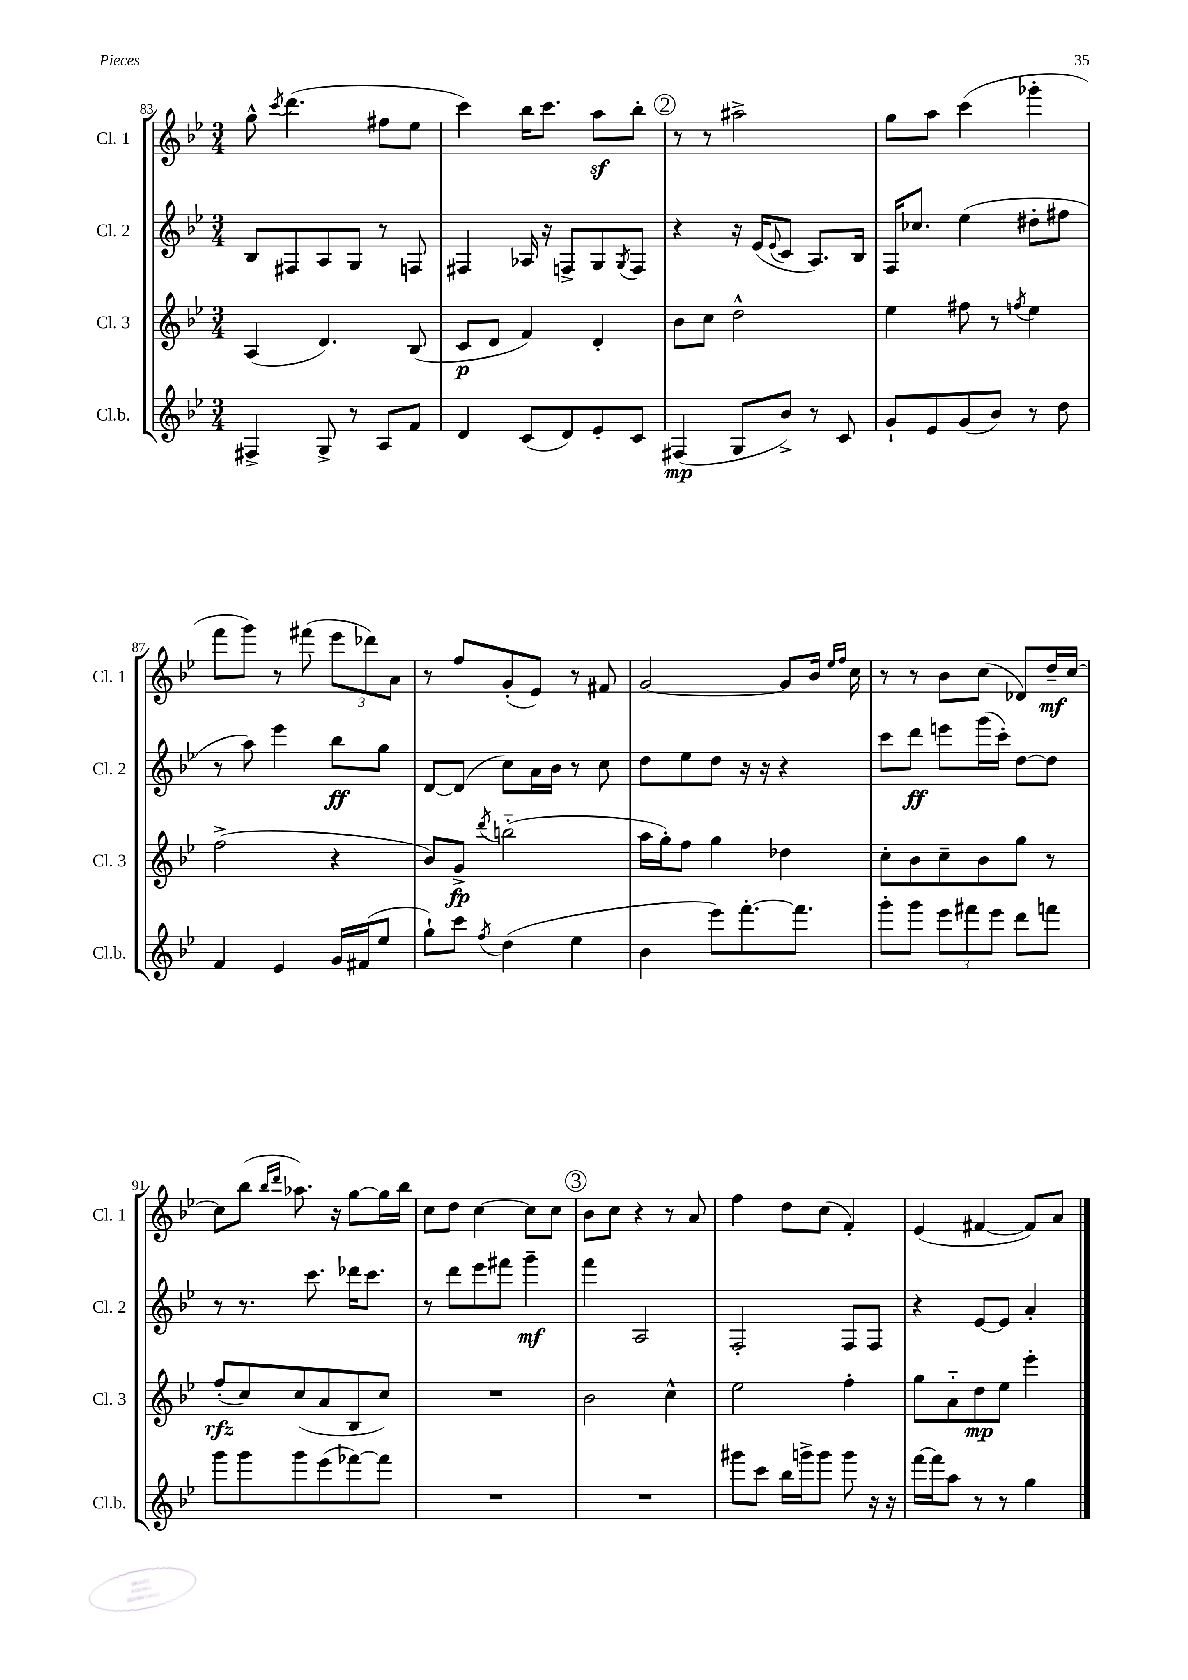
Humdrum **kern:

**kern	**kern	**kern	**kern
*staff4	*staff3	*staff2	*staff1
*clefG2	*clefG2	*clefG2	*clefG2
*k[b-e-]	*k[b-e-]	*k[b-e-]	*k[b-e-]
*M3/4	*M3/4	*M3/4	*M3/4
4F#^	(4A	8B-	8gg^^
.	.	.	8qccc
.	.	8F#	(4.ddd
8G^	4.d)	8A	.
8r	.	8G	.
8A	.	8r	8ff#
8f	(8B-	8F	8ee-
=	=	=	=
4d	8c	4F#	4ccc)
.	8d	.	.
(8c	4f)	16A-	16bb-
.	.	16r	8.ccc
8d)	.	8F^	.
8e-'	4d'	8G	8aa
.	.	8qG	.
8c	.	8F	8bb-'
=	=	=	=
(4F#	8b-	4r	8r
.	8cc	.	8r
8G	2dd^^	16r	2aa#^
.	.	(16e-	.
.	.	8qqe-	.
8b-^)	.	8c	.
8r	.	8.A)	.
8c	.	.	.
.	.	16B-	.
=	=	=	=
8g`	4ee-	16F	8gg
.	.	8.cc-	.
8e-	.	.	8aa
(8g	8ff#	(4ee-	(4ccc
8b-)	8r	.	.
.	8qff	.	.
8r	4ee-	8dd#'	4ggg-'
8dd	.	8ff#	.
=	=	=	=
4f	(2ff^	8r	8fff
.	.	8aa)	8ggg)
4e-	.	4eee-	8r
.	.	.	(8fff#
16g	4r	8bb-	12eee-
(16f#	.	.	.
.	.	.	12ddd-)
8ee-	.	8gg	.
.	.	.	12a
=	=	=	=
8gg`)	8b-)	[8d	8r
8ccc	8g^	(8d]	8ff
8qff	8qddd	.	.
(4dd	(2bb'~	8cc)	(8g'
.	.	16a	8e-)
.	.	16b-	.
4ee-	.	8r	8r
.	.	8cc	8f#
=	=	=	=
4b-	16aa	8dd	[2g
.	16gg')	.	.
.	8ff	8ee-	.
8eee-)	4gg	8dd	.
[8.fff'	.	16r	.
.	.	16r	.
.	4dd-	4r	8g]
8.fff]	.	.	.
.	.	.	16b-
.	.	.	16qqee-
.	.	.	16qqff
.	.	.	16cc
=	=	=	=
8ggg'	8cc'	8ccc	8r
8ggg	8b-	8ddd	8r
12eee-	8cc~	8eee	8b-
12fff#	.	.	.
.	8b-	(16ggg	(8cc
12eee-	.	.	.
.	.	16ccc')	.
8ddd	8gg	[8dd	8d-)
8fff	8r	8dd]	16dd~
.	.	.	[16cc
=	=	=	=
8ggg	(8ff'	8r	8cc]
8ggg	8cc)	8.r	(8bb-
.	.	.	16qqbb-
.	.	.	16qqddd
8ggg	(8cc	.	8.aa-)
.	.	8.ccc	.
(8eee-	8a	.	.
.	.	.	16r
[8fff-)	8B-	16ddd-	[8gg
.	.	8.ccc	.
8fff-]	8cc)	.	16gg]
.	.	.	16bb-
=	=	=	=
2.r	2.r	8r	8cc
.	.	8ddd	8dd
.	.	8eee-	[4cc
.	.	8fff#	.
.	.	4ggg~	8cc]
.	.	.	8cc
=	=	=	=
2.r	2b-	4fff	8b-
.	.	.	8cc
.	.	2A	4r
.	4cc^^	.	8r
.	.	.	8a
=	=	=	=
8ggg#	2ee-	2F'	4ff
8ccc	.	.	.
16bb-	.	.	8dd
16ggg^	.	.	.
8ggg	.	.	(8cc
8ggg	4ff'	8F	4f')
16r	.	8F	.
16r	.	.	.
=	=	=	=
[16fff	8gg	4r	(4e-
16fff]	.	.	.
8aa	8a'~	.	.
8r	8dd	[8e-	[4f#
8r	8ee-	8e-]	.
4gg	4eee-'	4a'	8f#])
.	.	.	8a
==	==	==	==
*-	*-	*-	*-
